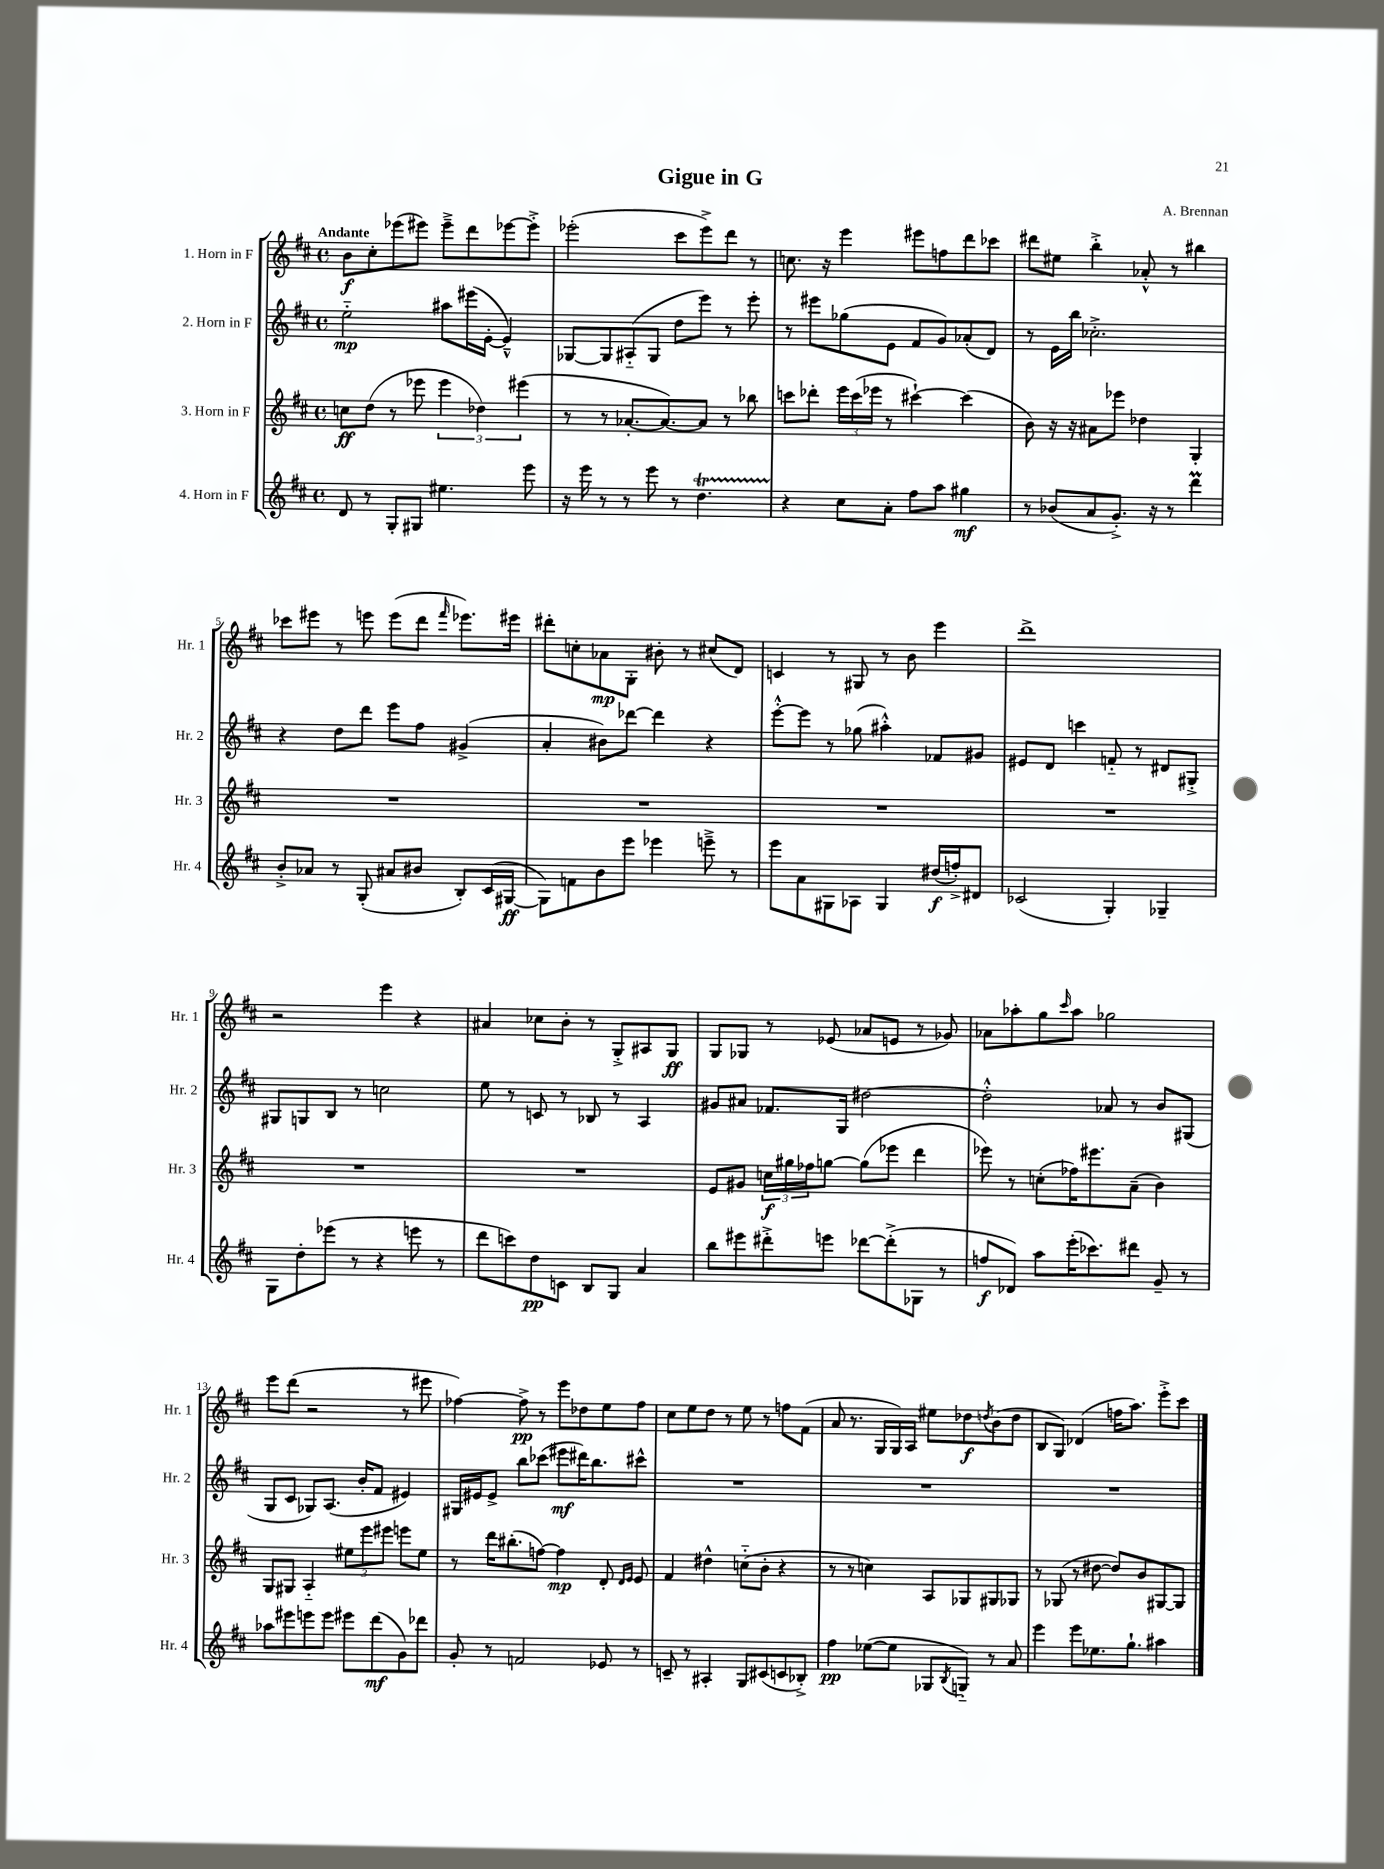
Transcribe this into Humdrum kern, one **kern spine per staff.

**kern	**kern	**kern	**kern
*staff4	*staff3	*staff2	*staff1
*clefG2	*clefG2	*clefG2	*clefG2
*k[f#c#]	*k[f#c#]	*k[f#c#]	*k[f#c#]
*M4/4	*M4/4	*M4/4	*M4/4
*met(c)	*met(c)	*met(c)	*met(c)
8d	8cc	2ee'~	8b
8r	(8dd	.	8cc#'
8G'	8r	.	(8eee-
8G#	8eee-	.	8eee#)
4.ee#	6eee-	8aa#	8eee#~^
.	.	(16eee#	8ddd
.	6dd-)	.	.
.	.	[16e'	.
.	.	4e~^^])	[8eee-
.	(6eee#	.	.
8eee	.	.	8eee-'^]
=	=	=	=
16r	8r	[8G-	(2eee-'
16eee	.	.	.
8r	8r	8G-]	.
8r	[8.a-'	(8A#'~	.
8eee	.	8G-	.
.	8.a-_)	.	.
8r	.	8dd	8ccc#
4.dd	8a-]	8eee)	8eee-^)
.	8r	8r	8ddd
.	8bb-	8eee'	8r
=	=	=	=
4r	8ccc	8r	8.cc
.	8ddd-'	8eee#	.
.	.	.	16r
8cc#	24eee	(8gg-	4eee
.	(24ccc	.	.
.	24eee-	.	.
8a'	8r	8e	.
8ff#	[4ccc#`)	8f#	8eee#
8aa	.	8g)	8ff
4gg#	(4ccc#]	(8a-'	8ddd
.	.	8d)	8ccc-
=	=	=	=
8r	8b)	8r	8ddd#
(8b-	16r	16e	8ee#
.	16r	16bb	.
8a	8a#	2.cc-'^	4bb'^
8.g'^)	8eee-	.	.
.	4dd-	.	8a-'^^
16r	.	.	.
8r	.	.	8r
4ddd	4G'	.	4bb#
=	=	=	=
8b'^	1r	4r	8ccc-
8a-	.	.	8eee#
8r	.	8dd	8r
(8G'	.	8ddd	8eee
8a#	.	8eee	(8eee
8b#	.	8ff#	8ddd
.	.	.	16qqfff#
8B')	.	(4g#^	8.eee-)
(16c#	.	.	.
[16G#	.	.	16eee#
=	=	=	=
8G#])	1r	4a'	8ddd#'
8f	.	.	8cc'
8b	.	8b#)	8a-
8eee	.	[8ddd-	8G'
4eee-	.	4ddd-]	8b#'
.	.	.	8r
8eee~^	.	4r	(8cc#
8r	.	.	8d)
=	=	=	=
8eee	1r	[8eee'^^	4c
8a	.	8eee]	.
8G#	.	8r	8r
8A-	.	(8gg-	8G#
4G#	.	4aa#'^^)	8r
.	.	.	8b
(16dd#	.	8f-	4eee
16ff'^)	.	.	.
8d#	.	8g#	.
=	=	=	=
(2c-	1r	8e#	1ddd^
.	.	8d	.
.	.	4ccc	.
4G')	.	8f'~	.
.	.	8r	.
4G-~	.	8d#	.
.	.	8G#'^	.
=	=	=	=
8G	1r	8G#	2r
8dd'	.	8G	.
(8eee-	.	8B	.
8r	.	8r	.
4r	.	2cc	4eee
8eee	.	.	4r
8r	.	.	.
=	=	=	=
8ddd	1r	8ee	4a#
8ccc)	.	8r	.
8dd	.	8c	8cc-
8c	.	8r	8b'
8B	.	8B-	8r
8G	.	8r	8G'^
4a	.	4A	8A#
.	.	.	8G
=	=	=	=
8bb	8e	8g#	8G
8eee#	8g#	8a#	8G-
8ddd#'^	24cc	8.f-	8r
.	24gg#	.	.
.	24ff-	.	.
8eee	[8gg	.	(8e-
.	.	16G	.
[8ddd-	(8gg]	[2dd#	8a-
(8ddd-'^]	8eee-	.	8e
8G-	4ddd	.	8r
8r	.	.	8g-)
=	=	=	=
8ff	8eee-)	2dd#'^^]	8a-
8d-)	8r	.	8aa-'
8aa	(8cc'	.	8gg
.	.	.	16qqccc#
(16eee'	16ff-)	.	8aa-
8.ccc-)	8.eee#	.	.
.	.	8a-	2gg-
8ddd#	(8a~	8r	.
8g~	4b)	8b	.
8r	.	(8G#	.
=	=	=	=
8aa-	8G	8G	8eee
8eee#	8G#	8c#	(8ddd
8eee	4A'~	8G-)	2r
8eee	.	(8.A	.
8eee#	12ee#	.	.
.	.	16b'	.
.	12eee	.	.
(8ddd	.	8f#	.
.	12eee#	.	.
8g)	8eee	4e#)	8r
8ddd-	8ee#	.	8eee#
=	=	=	=
8g'	8r	16G#	[4ff-)
.	.	16e#	.
8r	16ddd	8e#^	.
.	(8.bb#'	.	.
2f	.	8bb	8ff-^]
.	[8ff)	(8ccc-	8r
.	4ff]	8eee#	8eee
.	.	16ddd#)	8dd-
.	.	8.bb	.
8e-	8d'	.	8ee
.	16qqd	.	.
.	16qqe	.	.
8r	8e	8ccc#^^	8ff-
=	=	=	=
8c~	4f#	1r	8cc#
8r	.	.	8ee
4A#'	4dd#^^	.	8dd
.	.	.	8r
8G	(8cc'~	.	8ee
(8c#	8b'	.	8r
8c	4r	.	8ff
8B-'^)	.	.	(8f#
=	=	=	=
4ff#	8r	1r	8a
.	8r	.	8.r
([8ee-	4cc)	.	.
.	.	.	16G
8ee-]	.	.	16G)
.	.	.	16A
8G-	8A	.	8ee#
8qB	.	.	.
8G'~)	8G-	.	8dd-
.	.	.	8qdd
8r	8G#	.	(8b
8a	8G-	.	8dd
=	=	=	=
4eee	8r	1r	8B
.	(8G-	.	8G)
8eee	8r	.	(4d-
8.ee-	[8dd#	.	.
.	8dd#])	.	16ff
8.gg`	.	.	8.aa)
.	8b	.	.
4aa#	[8G#	.	8eee'^
.	8G#]	.	8ccc#
==	==	==	==
*-	*-	*-	*-
